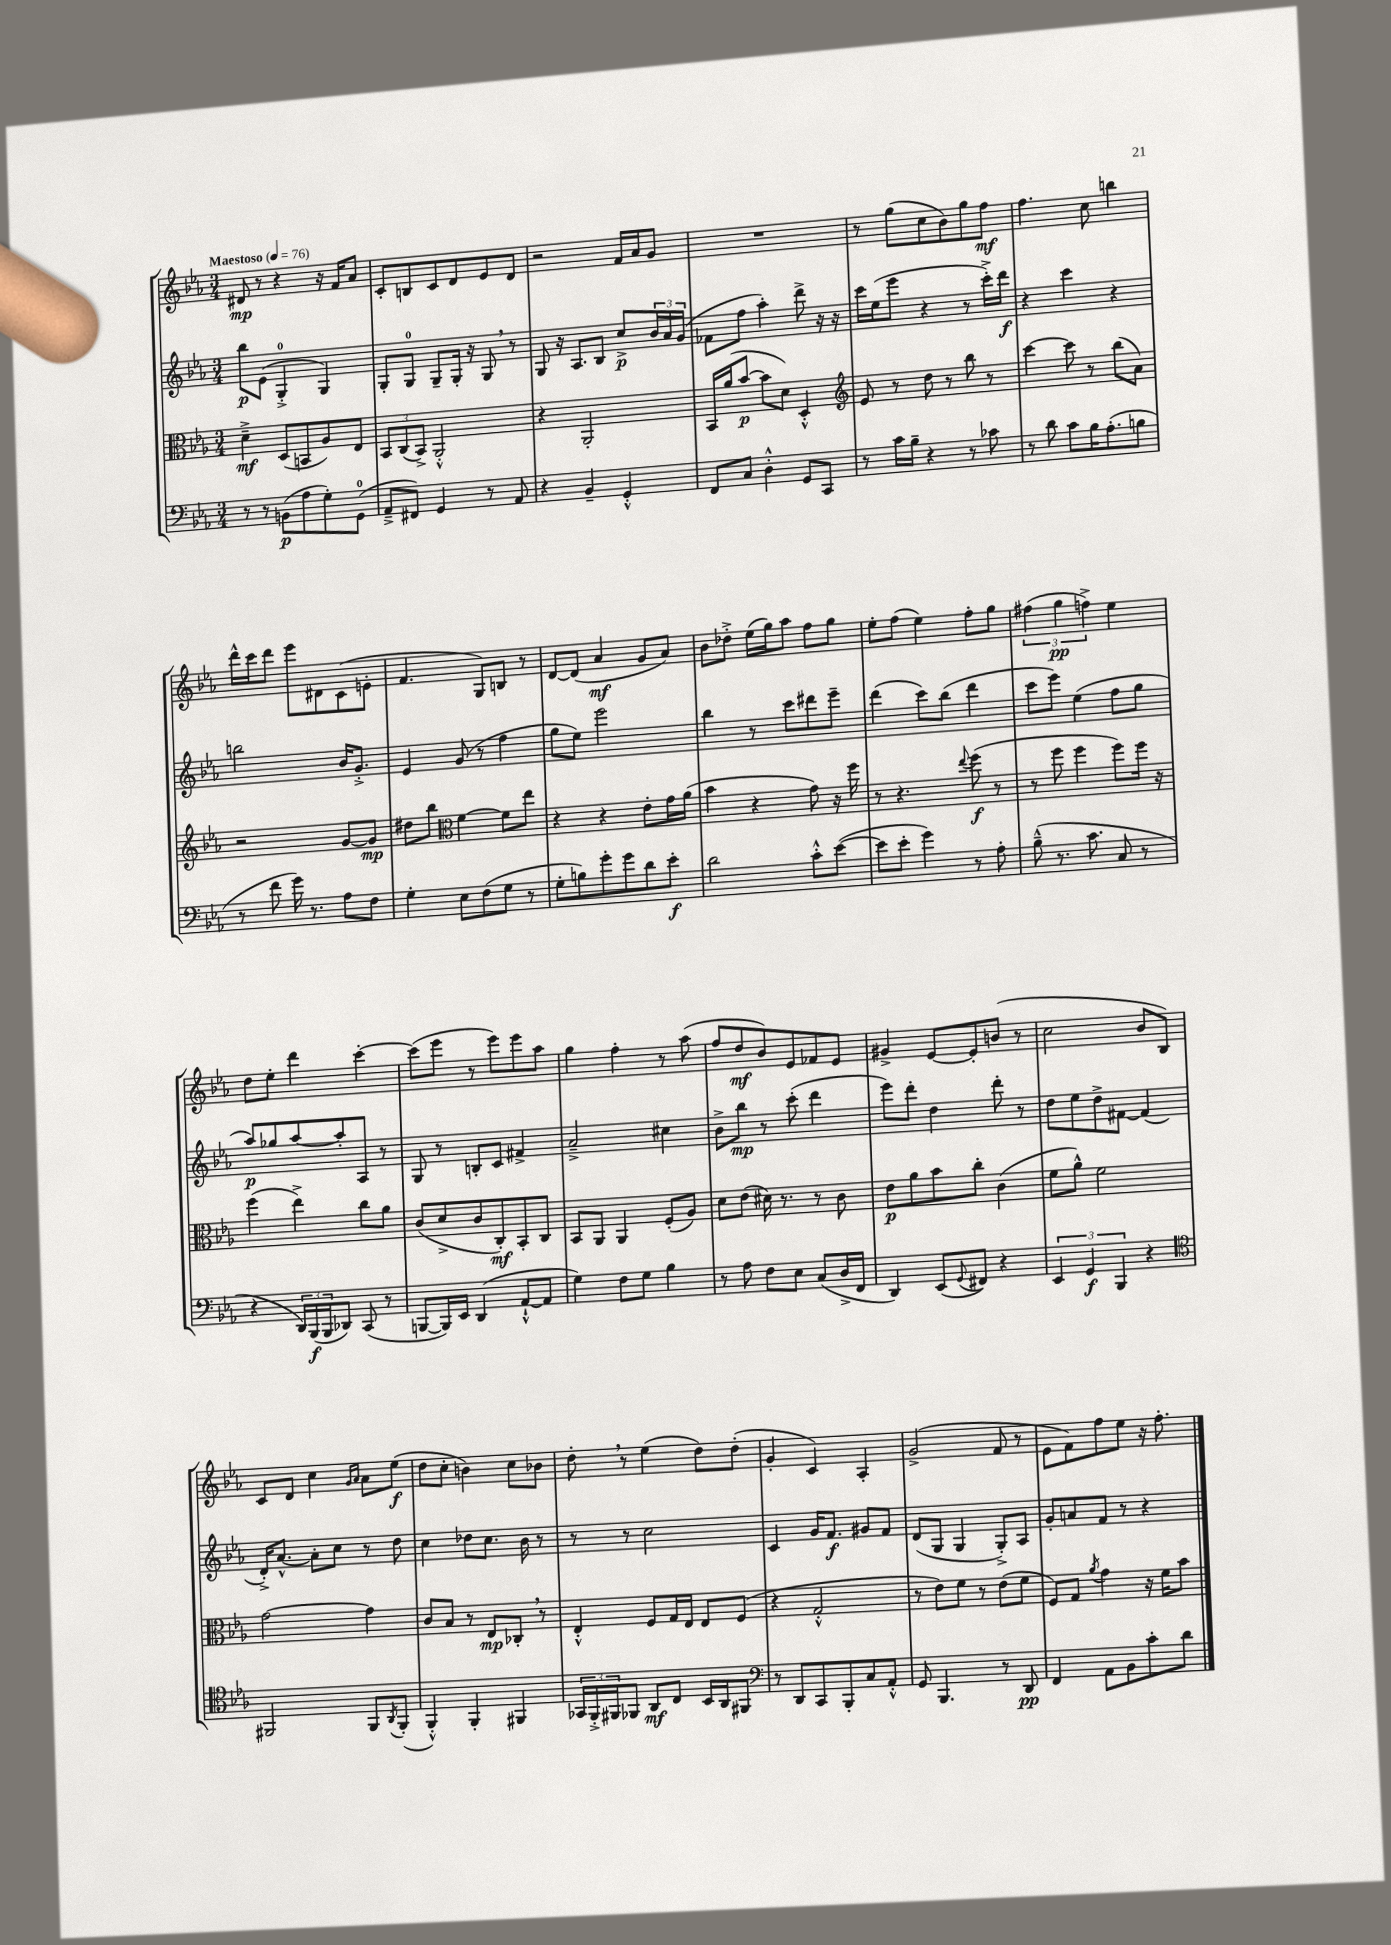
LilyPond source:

<<
\new StaffGroup <<
\new Staff = "s0" {
    \clef treble \key ees \major \numericTimeSignature \time 3/4 \tempo "Maestoso" 4 = 76
    dis'8\mp r8 r4 r16 f'16 aes'8 |
    c'8-. b8 c'8 d'8 ees'8 d'8 |
    r2 f'16 aes'16 g'8 |
    R2. |
    r8 g''8( c''8 bes'8) g''8 f''8\mf |
    f''4. c''8 b''4 |
    d'''16-^ c'''16 d'''8 ees'''8 dis'8 c'8( e'8-. |
    f'4. g8) b8 r8 |
    d'8~ d'8( aes'4\mf g'8 aes'8) |
    bes'8 des''8-.-> ees''16( g''16) aes''8 f''8 g''8 |
    ees''8-. f''8( ees''4) f''8-. g''8 |
    \tuplet 3/2 { fis''4( g''4\pp f''4->) } ees''4 |
    d''8 ees''8-. d'''4 c'''4~-. |
    c'''8( ees'''8 r8 ees'''8) ees'''8 aes''8 |
    g''4 f''4-. r8 aes''8( |
    f''8 d''8\mf bes'8) ees'8 fes'8 ees'8 |
    gis'4-> ees'8~ ees'8-. b'8( r8 |
    c''2 bes'8 bes8) |
    c'8 d'8 c''4 \grace { g'16 aes'16 } aes'8 ees''8\f( |
    d''8 c''8-. b'4) c''8 bes'8 |
    d''8-. \breathe r8 ees''4( d''8) d''8-.( |
    g'4-. c'4) aes4-. |
    g'2->( f'8 r8 |
    ees'8 f'8) f''8 ees''8 r16 f''8.-. \bar "|." |
}
\new Staff = "s1" {
    \clef treble \key ees \major \numericTimeSignature \time 3/4
    bes''8\p ees'8( g4-0-.-> g4) |
    g8-. g8-0 g8-- g16-. r16 g8 \breathe r8 |
    g8 r16 aes8. bes8 c''8->\p \tuplet 3/2 { bes'16 aes'16 g'16( } |
    fes'8 f''8 aes''4-.) d'''8-> r16 r16 |
    c'''16 ees''16( ees'''8 r4 r8 c'''16-.->) d'''16\f |
    r4 c'''4 r4 |
    b''2 bes'16 g'8.-.-> |
    ees'4 g'8( r8 f''4 |
    g''8 ees''8) ees'''2 |
    bes''4 r8 c'''8 dis'''8 ees'''8-- |
    d'''4( c'''8) bes''8( d'''4 |
    c'''8 ees'''8) ees''4( f''8 g''8 |
    aes''8\p) ges''8 aes''8~ aes''8-. aes8 r8 |
    g8 r8 b8-. c'8 fis'4-> |
    aes'2---> cis''4 |
    bes'8-> bes''8\mp r8 c'''8-.( d'''4 |
    ees'''8) d'''8-. d''4 d'''8-. r8 |
    d''8 ees''8 d''8-> fis'8~ fis'4( |
    d'16-.->) aes'8.~-^ aes'8-. c''8 r8 d''8 |
    c''4 des''8 c''8. bes'16 r8 |
    r8 r8 c''2 |
    c'4 g'16 f'8.\f gis'8 f'8 |
    d'8( g8 g4 g8-.->) aes8 |
    g'8-. a'8 f'8 r8 r4 \bar "|." |
}
\new Staff = "s2" {
    \clef alto \key ees \major \numericTimeSignature \time 3/4
    d'4--->\mf d8( b,8 aes8) ees8 |
    \tuplet 3/2 { bes,8 c8( bes,8->) } aes,2-.-^ |
    r4 aes,2-. |
    bes,16 aes'16( bes'8~\p bes'8 d'8) d4-.-^ |
    \clef treble ees'8 r8 d''8 r8 bes''8 r8 |
    c'''4~ c'''8 r8 bes''8( aes'8) |
    r2 g'8~ g'8\mp |
    dis''8 bes''8 \clef alto f'4~ f'8 ees''8 |
    r4 r4 ees'8-. g'16 aes'16( |
    bes'4 r4 g'8) r16 f''16 |
    r8 r4. \appoggiatura { ees''8 } f''8\f( r8 |
    r8 f''8 f''4 f''8) f''16 r16 |
    f''4( ees''4->) c''8 aes'8 |
    c'8( d'8-> c'8 c8-.\mf) bes,8-. c8 |
    bes,8 aes,8 aes,4 f8-.( aes8) |
    d'8 ees'8( dis'16) r8. r8 c'8 |
    ees'8\p aes'8 bes'8 c''8-. c'4( |
    f'8 aes'8-^) f'2 |
    g'2~ g'4 |
    c'8 bes8 r8 ees8\mp ces8-. \breathe r8 |
    ees4-.-^ f8 g16 ees16 ees8 f8( |
    r4 g2-.-^ |
    r8 ees'8) f'8 r8 ees'8( f'8 |
    f8) g8 \acciaccatura { aes'8 } g'4 r16 f'16 bes'8 \bar "|." |
}
\new Staff = "s3" {
    \clef bass \key ees \major \numericTimeSignature \time 3/4
    r8 r8 b,8\p( aes8 g8-.) g,8-0( |
    aes,8---> fis,8) g,4 r8 aes,8 |
    r4 bes,4-- g,4-.-^ |
    f,8 c8 d4-.-^ g,8 c,8 |
    r8 c'16 bes16-- r4 r8 ces'8 |
    r8 d'8 c'8 bes16 aes8.-.( b8 |
    r8 f'8 g'16) r8. aes8 f8 |
    g4-. ees8 f8( g8 r8 |
    g8-. b8) g'8-. g'8 d'8 ees'8-.\f |
    d'2 c'8-.-^ ees'8~( |
    ees'8 ees'8-. g'4) r8 aes8-. |
    bes8---^( r8. c'8. c8 r8 |
    r4 \tuplet 3/2 { d,16) bes,,16\f( bes,,16 } des,8) c,8( r8 |
    b,,8~ b,,16) ees,16 d,4( aes,8~-!-^ aes,8 |
    g4) f8 g8 bes4 |
    r8 aes8 f8 ees8 c8( d16-> f,16 |
    d,4) ees,8( \appoggiatura { g,8 } fis,8) r4 |
    \tuplet 3/2 { ees,4 g,4\f bes,,4 } r4 |
    \clef tenor fis,2 fis,8 \acciaccatura { aes,8 } fis,8-.( |
    f,4-.-^) f,4-. fis,4 |
    \tuplet 3/2 { ges,16 f,16-.-> fis,16 } fes,8 aes,8\mf c8 bes,16 aes,16 fis,8 |
    \clef bass r8 d,8 c,8 bes,,8-. c8 aes,8-.-^ |
    g,8 bes,,4. r8 d,8\pp |
    f,4 aes,8 bes,8 c'8-. d'8 \bar "|." |
}
>>
>>
\layout { \context { \Score \remove "Bar_number_engraver" } }
